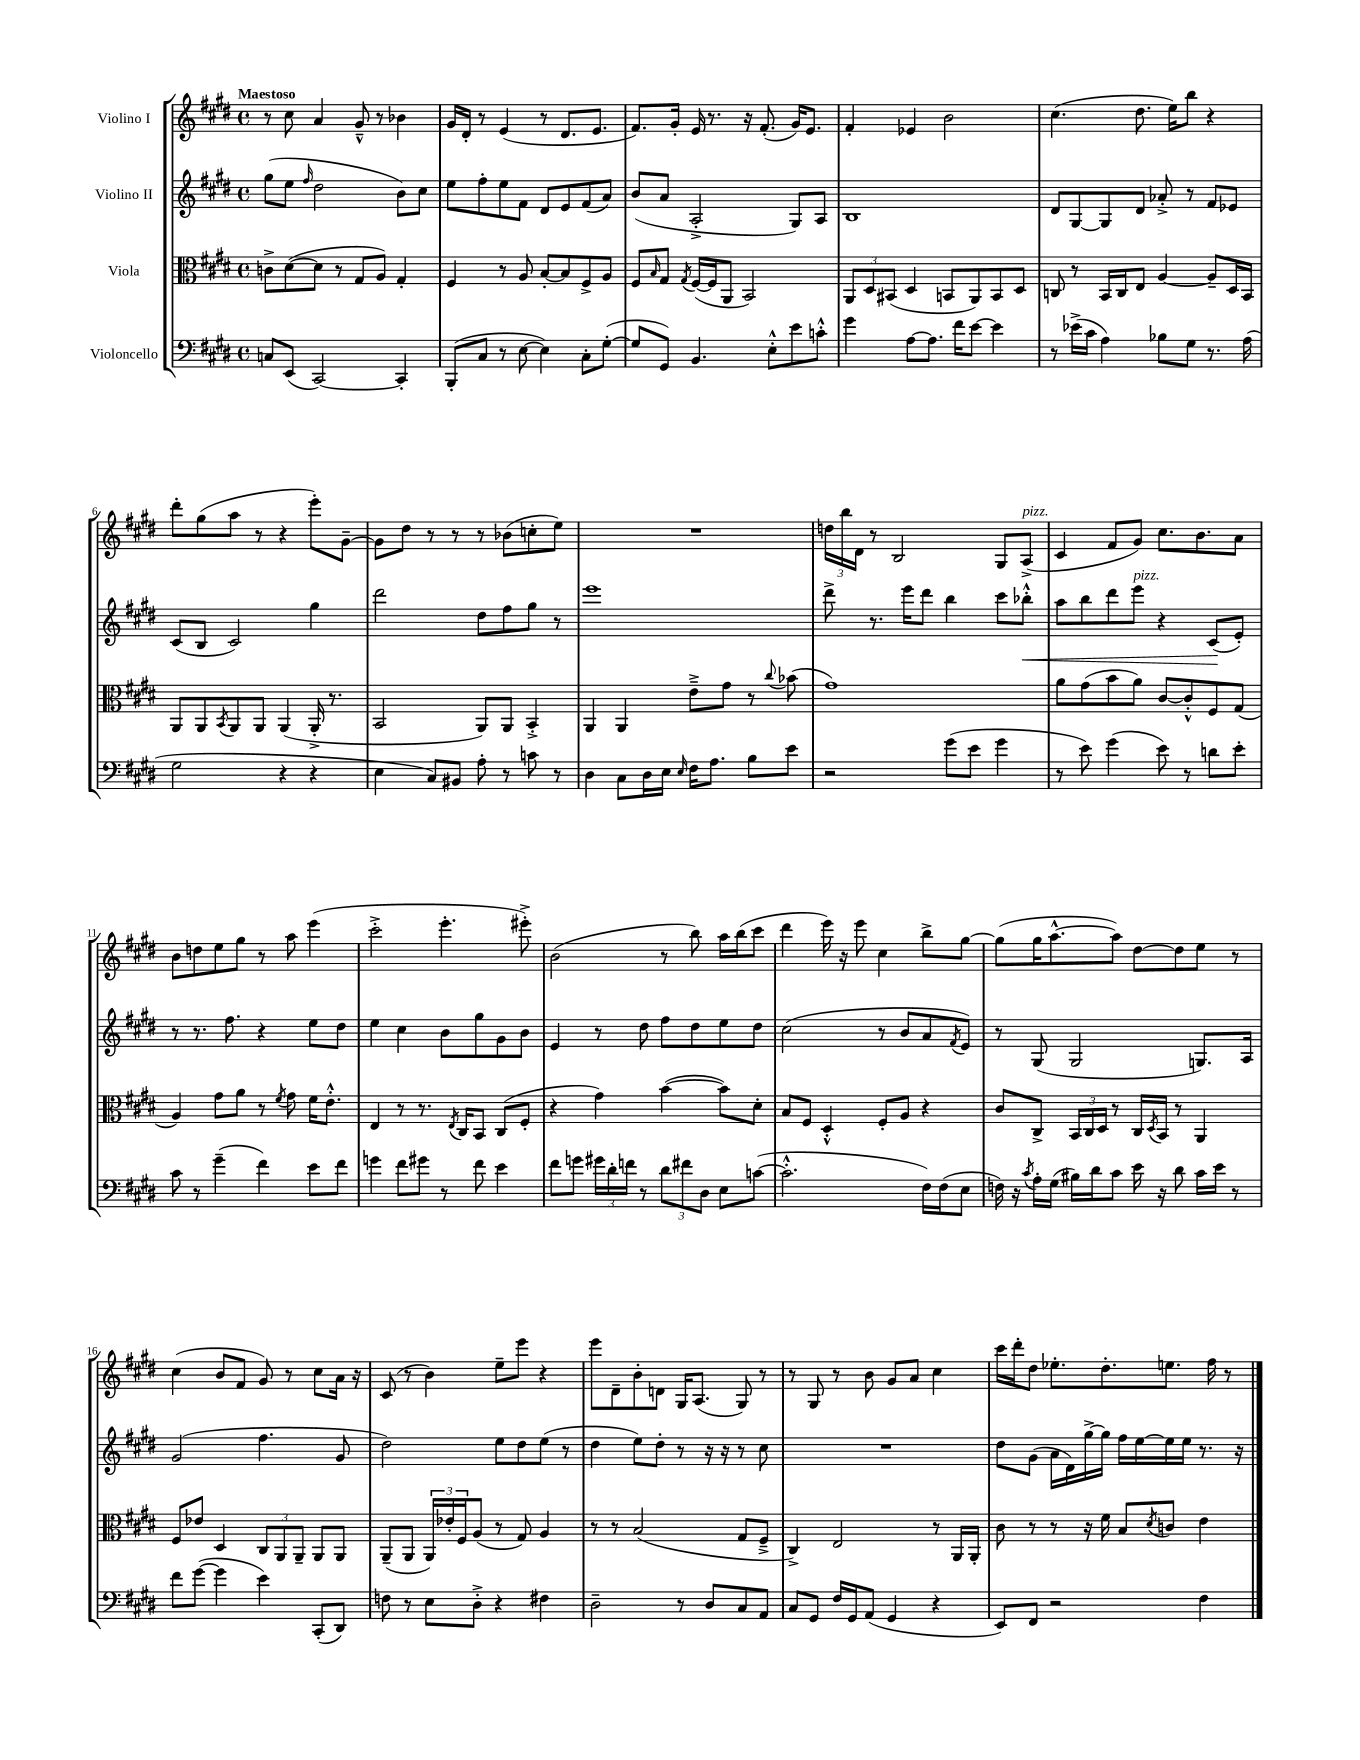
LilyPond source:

<<
\new StaffGroup <<
\new Staff = "s0" \with { instrumentName = "Violino I" } {
    \clef treble \key e \major \defaultTimeSignature \time 4/4 \tempo "Maestoso"
    r8 cis''8 a'4 gis'8---^ r8 bes'4 |
    gis'16 dis'16-. r8 e'4( r8 dis'8. e'8. |
    fis'8.) gis'16-. e'16 r8. r16 fis'8.-.( gis'16) e'8. |
    fis'4-. ees'4 b'2 |
    cis''4.( dis''8. e''16) b''8 r4 |
    dis'''8-. gis''8( a''8 r8 r4 e'''8-.) gis'8~-- |
    gis'8 dis''8 r8 r8 r8 bes'8( c''8-. e''8) |
    R1 |
    \tuplet 3/2 { d''16 b''16 dis'16 } r8 b2 gis8 a8->^\markup { \italic "pizz." }( |
    cis'4 fis'8 gis'8) cis''8. b'8. a'8 |
    b'8 d''8 e''8 gis''8 r8 a''8 e'''4( |
    cis'''2-.-> e'''4.-. eis'''8-.->) |
    b'2( r8 b''8) a''16 b''16( cis'''8 |
    dis'''4 e'''16) r16 e'''8 cis''4 b''8-> gis''8~ |
    gis''8( gis''16 a''8.~-^ a''8) dis''8~ dis''8 e''8 r8 |
    cis''4( b'8 fis'8 gis'8) r8 cis''8 a'16 r16 |
    cis'8( r8 b'4) e''8-- e'''8 r4 |
    e'''8 dis'8-- b'8-. d'8 gis16 a8.( gis8) r8 |
    r8 gis8 r8 b'8 gis'8 a'8 cis''4 |
    cis'''16 dis'''16-. dis''8 ees''8.-. dis''8.-. e''8. fis''16 r8 \bar "|." |
}
\new Staff = "s1" \with { instrumentName = "Violino II" } {
    \clef treble \key e \major \defaultTimeSignature \time 4/4
    gis''8( e''8 \grace { fis''16 } dis''2 b'8) cis''8 |
    e''8 fis''8-. e''8 fis'8 dis'8 e'8 fis'8( a'8) |
    b'8( a'8 a2-.-> gis8) a8 |
    b1 |
    dis'8 gis8~ gis8 dis'8 aes'8-.-> r8 fis'8 ees'8 |
    cis'8( b8 cis'2) gis''4 |
    dis'''2 dis''8 fis''8 gis''8 r8 |
    e'''1 |
    dis'''8-> r8. e'''16 dis'''8 b''4 cis'''8 bes''8-.-^\< |
    a''8 b''8 dis'''8 e'''8^\markup { \italic "pizz." } r4 cis'8\!( e'8-.) |
    r8 r8. fis''8. r4 e''8 dis''8 |
    e''4 cis''4 b'8 gis''8 gis'8 b'8 |
    e'4 r8 dis''8 fis''8 dis''8 e''8 dis''8 |
    cis''2( r8 b'8 a'8 \acciaccatura { fis'8 } e'8) |
    r8 gis8( gis2 g8.) a16 |
    gis'2( fis''4. gis'8 |
    dis''2) e''8 dis''8 e''8( r8 |
    dis''4 e''8) dis''8-. r8 r16 r16 r8 cis''8 |
    R1 |
    dis''8 gis'8( a'16 dis'16) gis''16~-> gis''16 fis''16 e''16~ e''16 e''16 r8. r16 \bar "|." |
}
\new Staff = "s2" \with { instrumentName = "Viola" } {
    \clef alto \key e \major \defaultTimeSignature \time 4/4
    c'8-> dis'8~( dis'8 r8 gis8 a8) gis4-. |
    fis4 r8 a8 b8~-. b8 fis8-> a8 |
    fis8 \grace { b16 } gis8 \acciaccatura { gis8 } fis16~( fis16 a,8 b,2) |
    \tuplet 3/2 { a,8 dis8 bis,8( } dis4 b,8 a,8) b,8 dis8 |
    c8 r8 b,16 c16 e8 a4~ a8-- dis16 b,16 |
    a,8 a,8 \acciaccatura { b,8 } a,8 a,8 a,4( a,16-.-> r8. |
    b,2 a,8) a,8 b,4-.-> |
    a,4 a,4 e'8---> gis'8 r8 \appoggiatura { cis''8 } bes'8( |
    gis'1) |
    a'8 gis'8( b'8 a'8) cis'8~ cis'8-.-^ fis8 gis8( |
    a4) gis'8 a'8 r8 \acciaccatura { fis'8 } gis'8 fis'16 e'8.-.-^ |
    e4 r8 r8. \acciaccatura { e8 } cis16 b,8 cis8( fis8-. |
    r4 gis'4) b'4~( b'8) dis'8-. |
    b8 fis8 dis4-.-^ fis8-. a8 r4 |
    cis'8 cis8-> \tuplet 3/2 { b,16 cis16 dis16 } r8 cis16 \acciaccatura { dis8 } b,16 r8 a,4 |
    fis8 ees'8 dis4 \tuplet 3/2 { cis8 a,8 a,8-- } a,8 a,8 |
    a,8--( a,8 \tuplet 3/2 { a,16) ees'16-. fis16 } a8( r8 gis8) a4 |
    r8 r8 b2( gis8 fis8---> |
    cis4->) e2 r8 a,16 a,16-. |
    cis'8 r8 r8 r16 fis'16 b8 \acciaccatura { dis'8 } c'8 e'4 \bar "|." |
}
\new Staff = "s3" \with { instrumentName = "Violoncello" } {
    \clef bass \key e \major \defaultTimeSignature \time 4/4
    c8 e,8( cis,2~) cis,4-. |
    b,,8-.( cis8 r8 e8~ e4) cis8-. gis8~-.( |
    gis8 gis,8) b,4. e8-.-^ e'8 c'8-.-^ |
    gis'4 a8~ a8. fis'16 e'8~ e'4 |
    r8 ees'16->( cis'16 a4) bes8 gis8 r8. a16( |
    gis2 r4 r4 |
    e4 cis8) bis,8 a8-. r8 c'8 r8 |
    dis4 cis8 dis16 e16 \grace { e16 } fis16 a8. b8 e'8 |
    r2 gis'8( e'8 gis'4 |
    r8 e'8) gis'4( e'8) r8 d'8 e'8-. |
    cis'8 r8 gis'4--( fis'4) e'8 fis'8 |
    g'4 fis'8 gis'8 r8 fis'8 e'4 |
    fis'8 g'8 \tuplet 3/2 { gis'16 dis'16-. f'16 } r8 \tuplet 3/2 { dis'8 fis'8 dis8 } e8 c'8~( |
    c'2.-.-^ fis16) fis16( e8 |
    f16) r16 \acciaccatura { cis'8 } a16-. gis16( bis16) dis'16 cis'8 e'16 r16 dis'8 cis'16 e'16 r8 |
    fis'8 gis'8~( gis'4 e'4) cis,8-.( dis,8) |
    f8 r8 e8 dis8-.-> r4 fis4 |
    dis2-- r8 dis8 cis8 a,8 |
    cis8 gis,8 fis16 gis,16 a,8( gis,4 r4 |
    e,8) fis,8 r2 fis4 \bar "|." |
}
>>
>>
